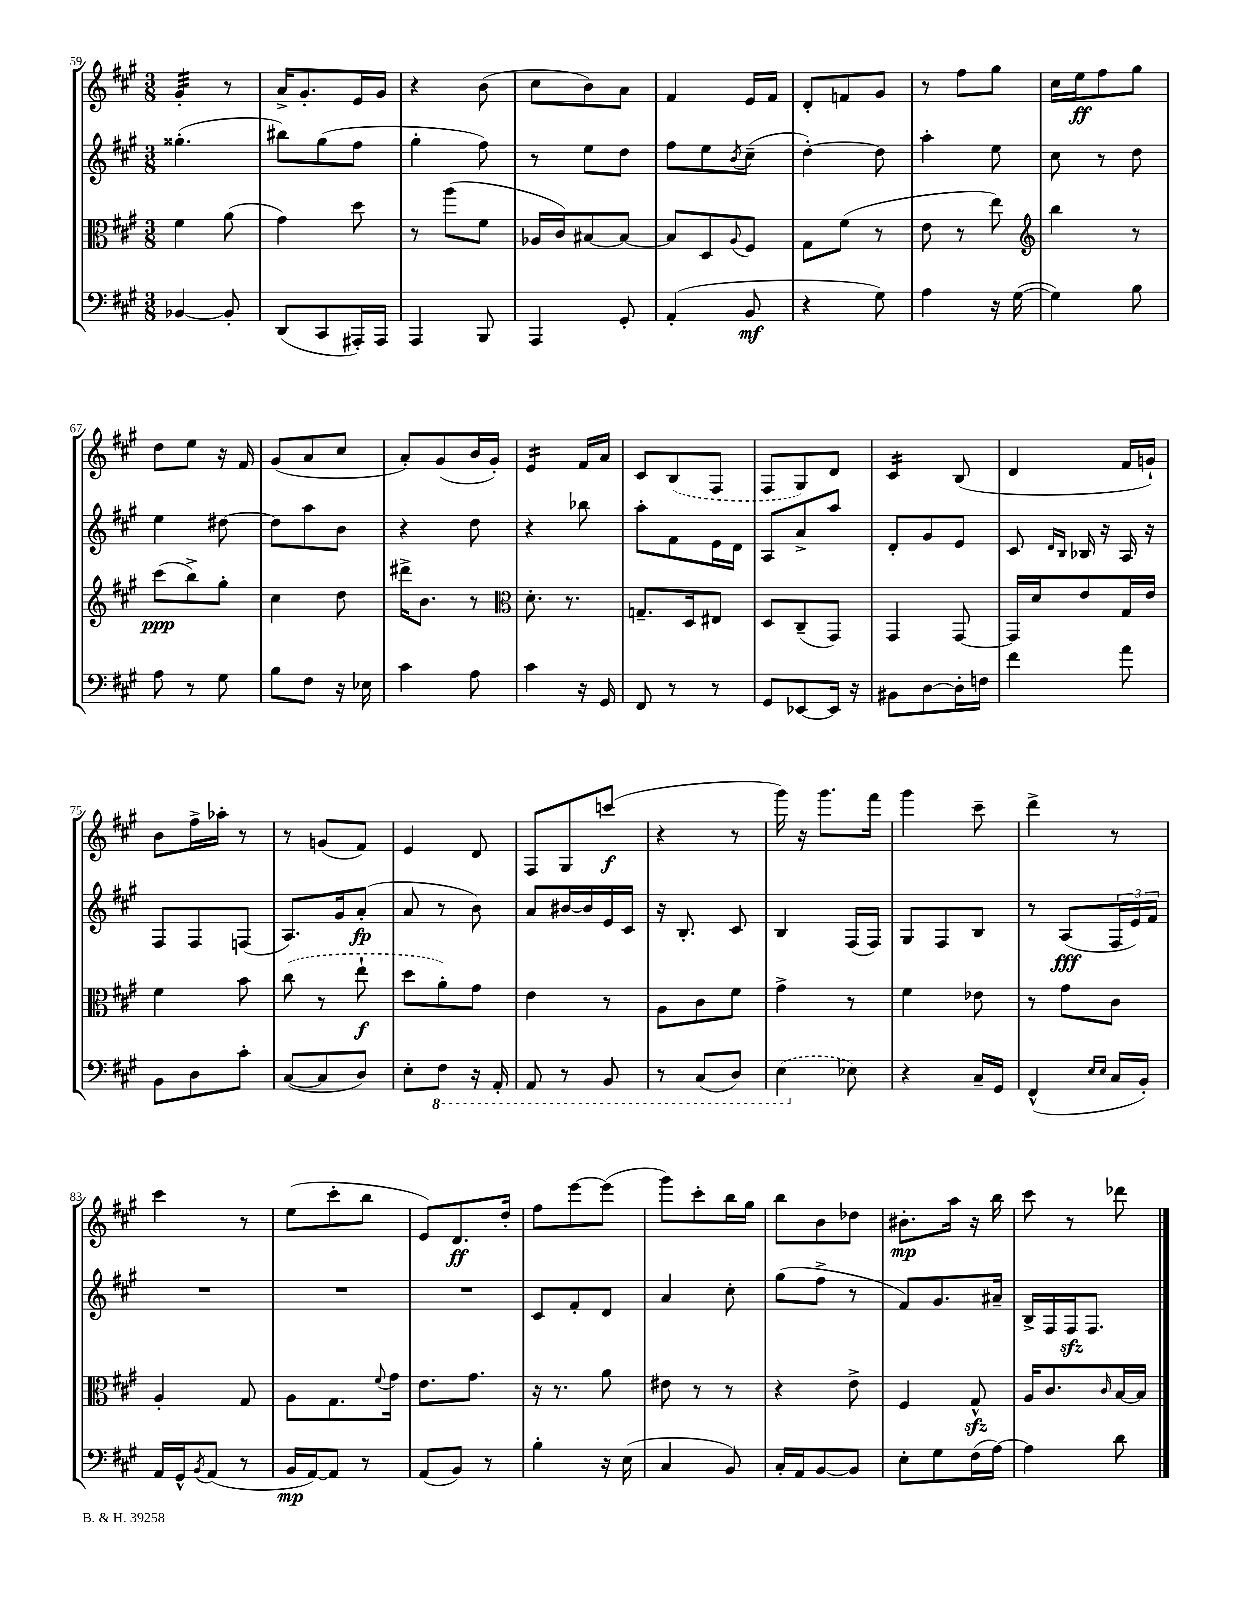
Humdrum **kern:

**kern	**kern	**kern	**kern
*staff4	*staff3	*staff2	*staff1
*clefF4	*clefC3	*clefG2	*clefG2
*k[f#c#g#]	*k[f#c#g#]	*k[f#c#g#]	*k[f#c#g#]
*M3/8	*M3/8	*M3/8	*M3/8
[4BB-	4f#	(4.gg##'	4g#'
8BB-']	(8a	.	8r
=	=	=	=
(8DD	4g#)	8bb#)	16a^
.	.	.	8.g#'
8CC#	.	(8gg#	.
16AAA#')	8dd	8ff#	16e
16AAA#	.	.	16g#
=	=	=	=
4AAA	8r	4gg#'	4r
.	(8aa	.	.
8BBB	8f#	8ff#)	(8b
=	=	=	=
4AAA	16A-	8r	8cc#
.	16c#)	.	.
.	[8B#	8ee	8b)
8GG#'	8B#_	8dd	8a
=	=	=	=
(4AA'	8B#]	8ff#	4f#
.	8D	8ee	.
.	8qqA	8qb	.
8BB	8F#	(8cc#~	16e
.	.	.	16f#
=	=	=	=
4r	8G#	[4dd')	8d'
.	(8f#	.	8f
8G#)	8r	8dd]	8g#
=	=	=	=
4A	8e	4aa'	8r
.	8r	.	8ff#
16r	8ee)	8ee	8gg#
([16G#	.	.	.
=	=	=	=
*	*clefG2	*	*
4G#])	4bb	8cc#	16cc#
.	.	.	16ee
.	.	8r	8ff#
8B	8r	8dd	8gg#
=	=	=	=
8A	(8ccc#	4ee	8dd
8r	8bb^)	.	8ee
8G#	8gg#'	[8dd#	16r
.	.	.	16f#
=	=	=	=
8B	4cc#	8dd#]	(8g#
8F#	.	8aa	8a
16r	8dd	8b	8cc#
16E-	.	.	.
=	=	=	=
4c#	16ddd#^	4r	8a')
.	8.b	.	.
.	.	.	(8g#
8A	8r	8dd	16b
.	.	.	16g#')
=	=	=	=
*	*clefC3	*	*
4c#	8.d'	4r	4e
.	8.r	.	.
16r	.	8bb-	16f#
16GG#	.	.	16a
=	=	=	=
8FF#	8.G~	8aa'	8c#
8r	.	8f#	(8B
.	16D	.	.
8r	8E#	16e	8F#
.	.	16d	.
=	=	=	=
8GG#	8D	8A	8F#
[8EE-	(8C#~	8a^	8G#)
16EE-]	8GG#)	8aa	8d
16r	.	.	.
=	=	=	=
8BB#	4GG#	8d'	4c#
[8D	.	8g#	.
16D']	[8GG#	8e	(8B
16F	.	.	.
=	=	=	=
4f#	16GG#]	8c#	4d
.	16d	.	.
.	.	16qqd	.
.	.	16qqB	.
.	8e	16B-	.
.	.	16r	.
8a	16G#	16A	16f#
.	16e	16r	16g`)
=	=	=	=
8BB	4f#	8F#	8b
8D	.	8F#	16ff#^
.	.	.	16aa-'
8c#'	8b	(8F	8r
=	=	=	=
([8C#	(8cc#	8.A)	8r
8C#]	8r	.	(8g
.	.	16g#	.
8D)	8ee`	(8a'	8f#)
=	=	=	=
8E'	8dd	8a	4e
8FF#	8a')	8r	.
16r	8g#	8b)	8d
16AAA'	.	.	.
=	=	=	=
8AAA	4e	8a	8F#
8r	.	[16b#	8G#
.	.	16b#]	.
8BBB	8r	16e	(8ccc
.	.	16c#	.
=	=	=	=
8r	8A	16r	4r
.	.	8.B'	.
(8CC#	8c#	.	.
8DD)	8f#	8c#	8r
=	=	=	=
(4EE	4g#^	4B	16ggg#)
.	.	.	16r
.	.	.	8.ggg#
8E-)	8r	(16F#	.
.	.	16F#)	16fff#
=	=	=	=
4r	4f#	8G#	4ggg#
.	.	8F#	.
16C#~	8e-	8B	8ccc#~
16GG#	.	.	.
=	=	=	=
(4FF#^^	8r	8r	4ddd^
.	8g#	(8A	.
16qqE	.	.	.
16qqE	.	.	.
16C#	8c#	24F#	8r
.	.	24e)	.
16BB')	.	.	.
.	.	24f#	.
=	=	=	=
16AA	4A'	4.r	4ccc#
16GG#^^	.	.	.
8qBB	.	.	.
(8AA	.	.	.
8r	8G#	.	8r
=	=	=	=
16BB	8A	4.r	(8ee
[16AA)	.	.	.
8AA]	8.G#	.	8ccc#'
8r	.	.	8bb
.	8qqf#	.	.
.	16g#	.	.
=	=	=	=
(8AA	8.e	4.r	8e)
8BB)	.	.	8.d
.	8.g#	.	.
8r	.	.	.
.	.	.	16dd'
=	=	=	=
4B'	16r	8c#	8ff#
.	8.r	.	.
.	.	8f#'	[8eee
16r	8a	8d	(8eee]
(16E	.	.	.
=	=	=	=
4C#	8e#	4a	8ggg#)
.	8r	.	8ccc#'
8BB)	8r	8cc#'	16bb
.	.	.	16gg#
=	=	=	=
16C#'	4r	(8gg#	8bb
16AA	.	.	.
[8BB	.	8ff#^	8b
8BB]	8e^	8r	8dd-
=	=	=	=
8E'	4F#	8f#)	8.b#'
8G#	.	8.g#	.
.	.	.	16aa
(16F#	8G#^^	.	16r
[16A)	.	16a#~	16bb
=	=	=	=
4A]	16A	16B^	8ccc#
.	8.c#	16F#	.
.	.	16F#	8r
.	.	8.F#	.
.	16qqc#	.	.
8d	[16B	.	8ddd-
.	16B]	.	.
==	==	==	==
*-	*-	*-	*-
